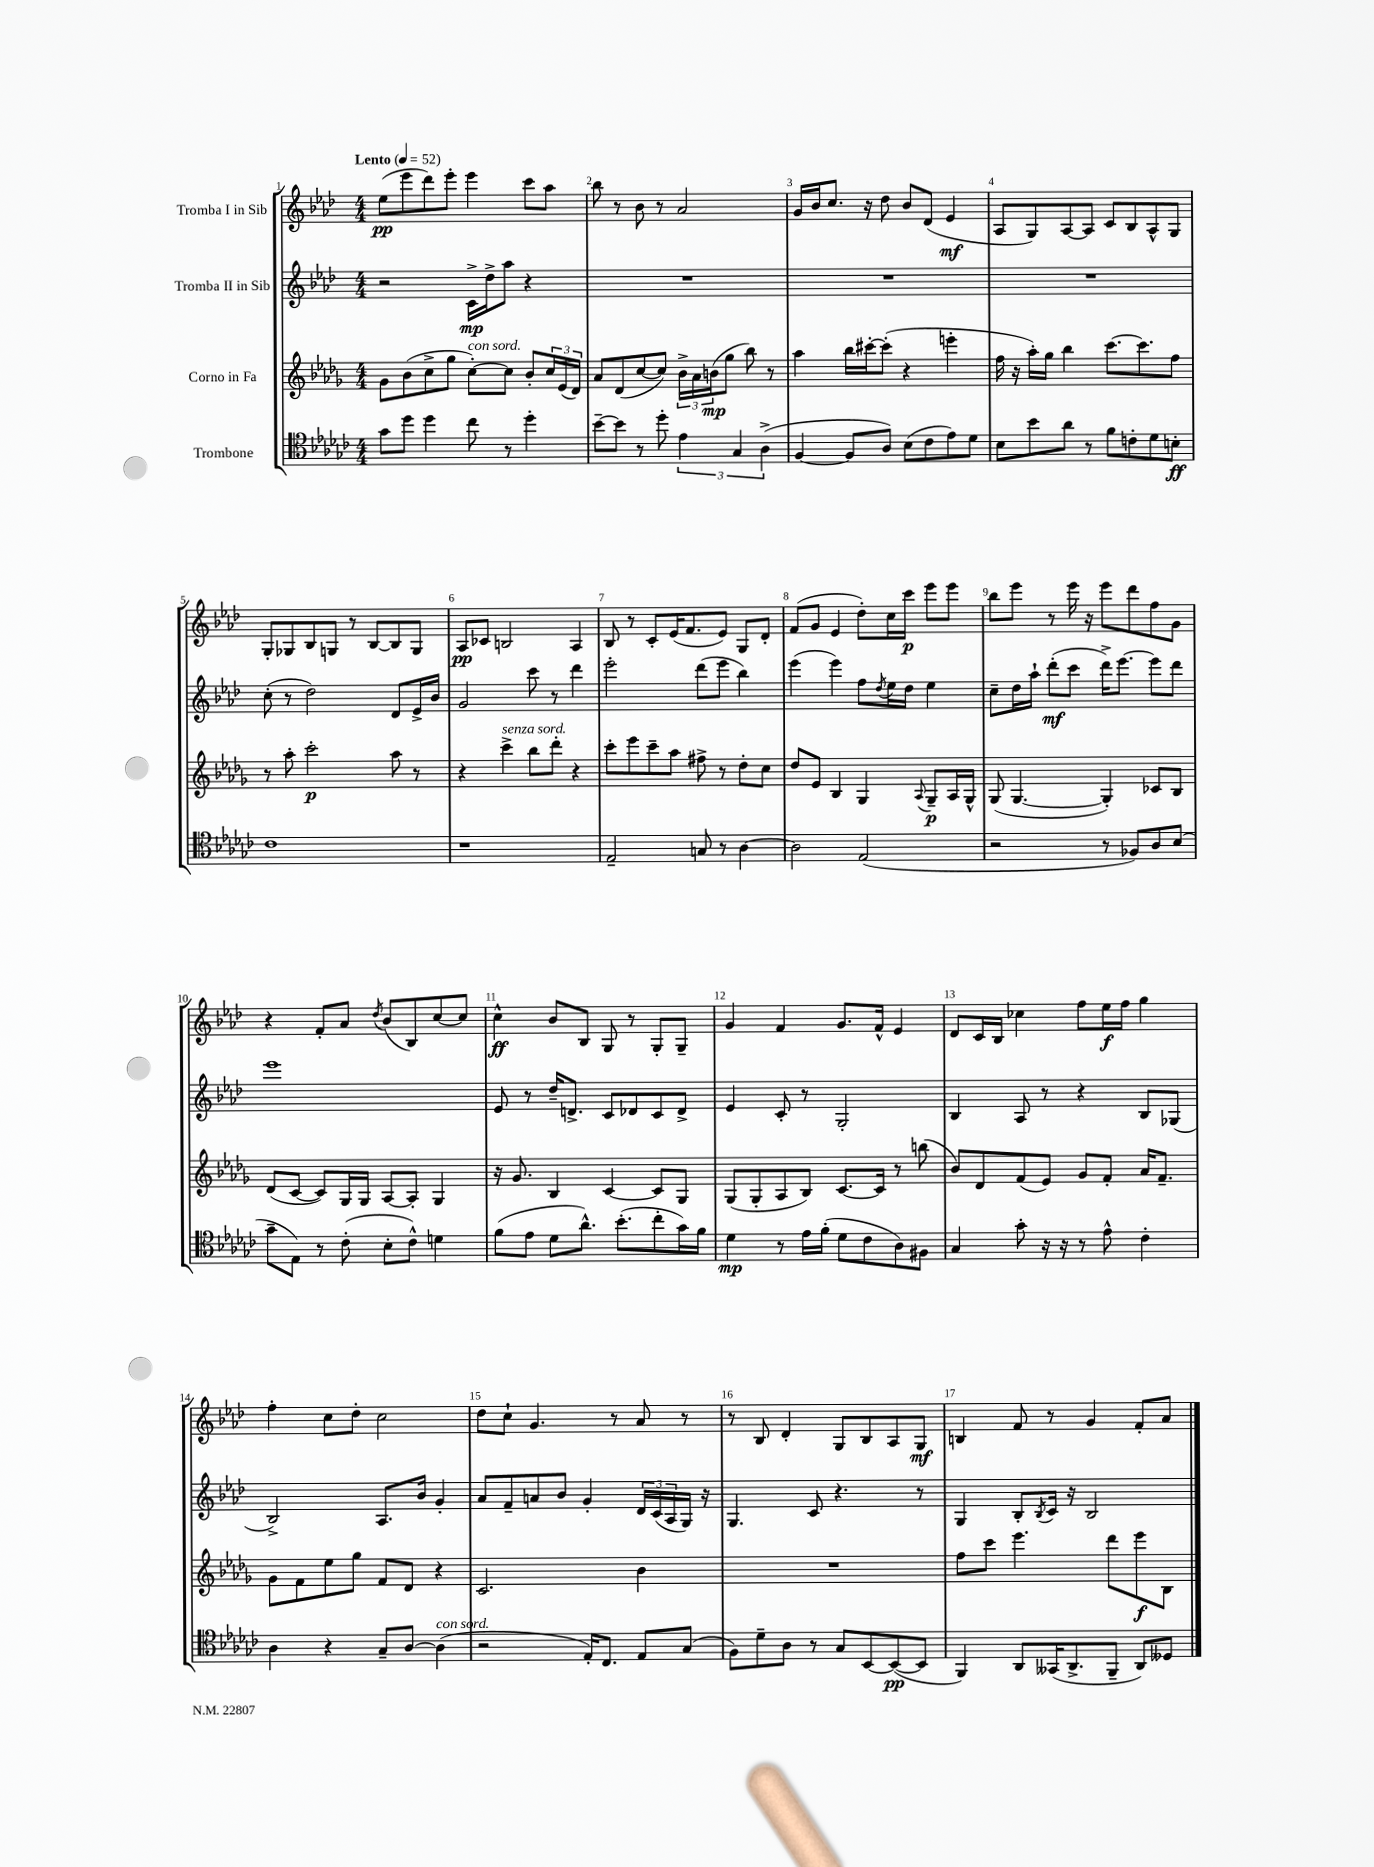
<<
\new StaffGroup <<
\new Staff = "s0" \with { instrumentName = "Tromba I in Sib" } {
    \clef treble \key aes \major \numericTimeSignature \time 4/4 \tempo "Lento" 4 = 52
    ees''8\pp( ees'''8 des'''8) ees'''8-. ees'''4 c'''8 aes''8 |
    bes''8 r8 bes'8 r8 aes'2 |
    g'16 bes'16 c''8. r16 des''8 bes'8 des'8( ees'4\mf |
    aes8 g8) aes8~ aes8 c'8 bes8 aes8-^ g8 |
    g8-. ges8 bes8 g8 r8 bes8~ bes8 g8 |
    aes8\pp ces'8 b2 aes4 |
    bes8 r8 c'8-. ees'16( f'8. ees'8) g8 des'8-. |
    f'8( g'8 ees'4 des''8-.) c''16 c'''16\p ees'''8 ees'''8 |
    bes''8 ees'''8 r8 ees'''16 r16 ees'''8 des'''8 f''8 g'8 |
    r4 f'8-. aes'8 \acciaccatura { des''8 } bes'8( bes8) c''8~ c''8 |
    c''4-^\ff bes'8 bes8 g8 r8 g8-. g8-- |
    g'4 f'4 g'8. f'16-^ ees'4 |
    des'8 c'16 bes16 ces''4 f''8 ees''16\f f''16 g''4 |
    f''4-. c''8 des''8-. c''2 |
    des''8 c''8-! g'4. r8 aes'8 r8 |
    r8 bes8 des'4-. g8 bes8 aes8 g8\mf |
    b4 f'8 r8 g'4 f'8-. aes'8 \bar "|." |
}
\new Staff = "s1" \with { instrumentName = "Tromba II in Sib" } {
    \clef treble \key aes \major \numericTimeSignature \time 4/4
    r2 c'16->\mp des''16-> aes''8 r4 |
    R1 |
    R1 |
    R1 |
    c''8-.( r8 des''2) des'8 ees'16-> bes'16 |
    g'2 c'''8 r8 des'''4 |
    ees'''2-. des'''8( ees'''8 bes''4) |
    ees'''4( ees'''4) f''8 \acciaccatura { des''8 } ees''16 des''16 ees''4 |
    c''8-- des''16 aes''16-! des'''8-.\mf( c'''8 des'''16->) ees'''8.~ ees'''8 des'''8 |
    ees'''1 |
    ees'8 r8 des''16-- d'8.-> c'8 des'8 c'8 des'8-> |
    ees'4 c'8-. r8 g2-. |
    bes4 aes8 r8 r4 bes8 ges8( |
    bes2->) aes8. bes'16 g'4-. |
    aes'8 f'8-- a'8 bes'8 g'4-. \tuplet 3/2 { des'16 c'16( aes16 } g16) r16 |
    g4. c'8 r4. r8 |
    g4 bes8-. \acciaccatura { bes8 } c'16 r16 bes2 \bar "|." |
}
\new Staff = "s2" \with { instrumentName = "Corno in Fa" } {
    \clef treble \key des \major \numericTimeSignature \time 4/4
    ges'8 bes'8( c''8-> ges''8 c''8~-.^\markup { \italic "con sord." }) c''8 bes'8-. \tuplet 3/2 { c''16 ees'16( des'16) } |
    aes'8 des'8( c''8~ c''8) \tuplet 3/2 { bes'16-> aes'16 b'16\mp( } ges''8 bes''8) r8 |
    aes''4 bes''16 cis'''16~-. cis'''8-.( r4 e'''4-. |
    f''16 r16 aes''16-.) ges''16 bes''4 c'''8.~ c'''8. f''8 |
    r8 aes''8-. c'''2-.\p aes''8 r8 |
    r4 c'''4->^\markup { \italic "senza sord." } bes''8 des'''8-. r4 |
    c'''8-. ees'''8 c'''8-- aes''8 fis''8-> r8 des''8-. c''8 |
    des''8 ees'8 bes4 ges4 \appoggiatura { aes8 } ges8--\p aes16 ges16-^ |
    ges8( ges4.~ ges4-.) ces'8 bes8 |
    des'8( c'8~ c'8) ges16 ges16 aes8~ aes8-. ges4 |
    r16 ges'8. bes4 c'4~ c'8 ges8 |
    ges8( ges8-. aes8 bes8) c'8.~ c'16 r8 b''8( |
    bes'8) des'8 f'8( ees'8) ges'8 f'8-. aes'16 f'8.-- |
    ges'8 f'8 ees''8 ges''8 f'8 des'8 r4 |
    c'2. bes'4 |
    R1 |
    f''8 c'''8 ees'''4. des'''8 ees'''8\f bes8 \bar "|." |
}
\new Staff = "s3" \with { instrumentName = "Trombone" } {
    \clef tenor \key ges \major \numericTimeSignature \time 4/4
    ges'8 des''8 des''4 ces''8 r8 des''4-. |
    bes'8~-- bes'8 r8 des''8-. \tuplet 3/2 { ees'4 ges4 aes4->( } |
    f4~ f8 aes8) bes8( ces'8 ees'8) des'8 |
    bes8 bes'8 aes'8 r8 f'8 c'8-. des'8 b8-.\ff |
    ces'1 |
    r1 |
    ees2-- g8 r8 aes4~ |
    aes2 ees2( |
    r2 r8 fes8) aes8 bes8( |
    ges'8-- ees8) r8 ces'8-.( bes8-. ces'8-^) d'4 |
    f'8( ees'8 des'8 aes'8.-^) bes'8.-.( ces''8-. ges'16) f'16 |
    des'4\mp r8 ees'16 f'16-.( des'8 ces'8 aes8) fis8 |
    ges4 ges'8-. r16 r16 r8 ees'8-^ ces'4-. |
    aes4 r4 ges8-- aes8~ aes4^\markup { \italic "con sord." }( |
    r2 ees16-.) ces8. ees8 ges8( |
    f8) des'8-- aes8 r8 ges8 bes,8~ bes,8~\pp( bes,8 |
    f,4) aes,8 geses,16( aes,8.-> f,8-- aes,8) deses8 \bar "|." |
}
>>
>>
\layout { \context { \Score \override BarNumber.break-visibility = ##(#f #t #t) barNumberVisibility = #all-bar-numbers-visible } }
